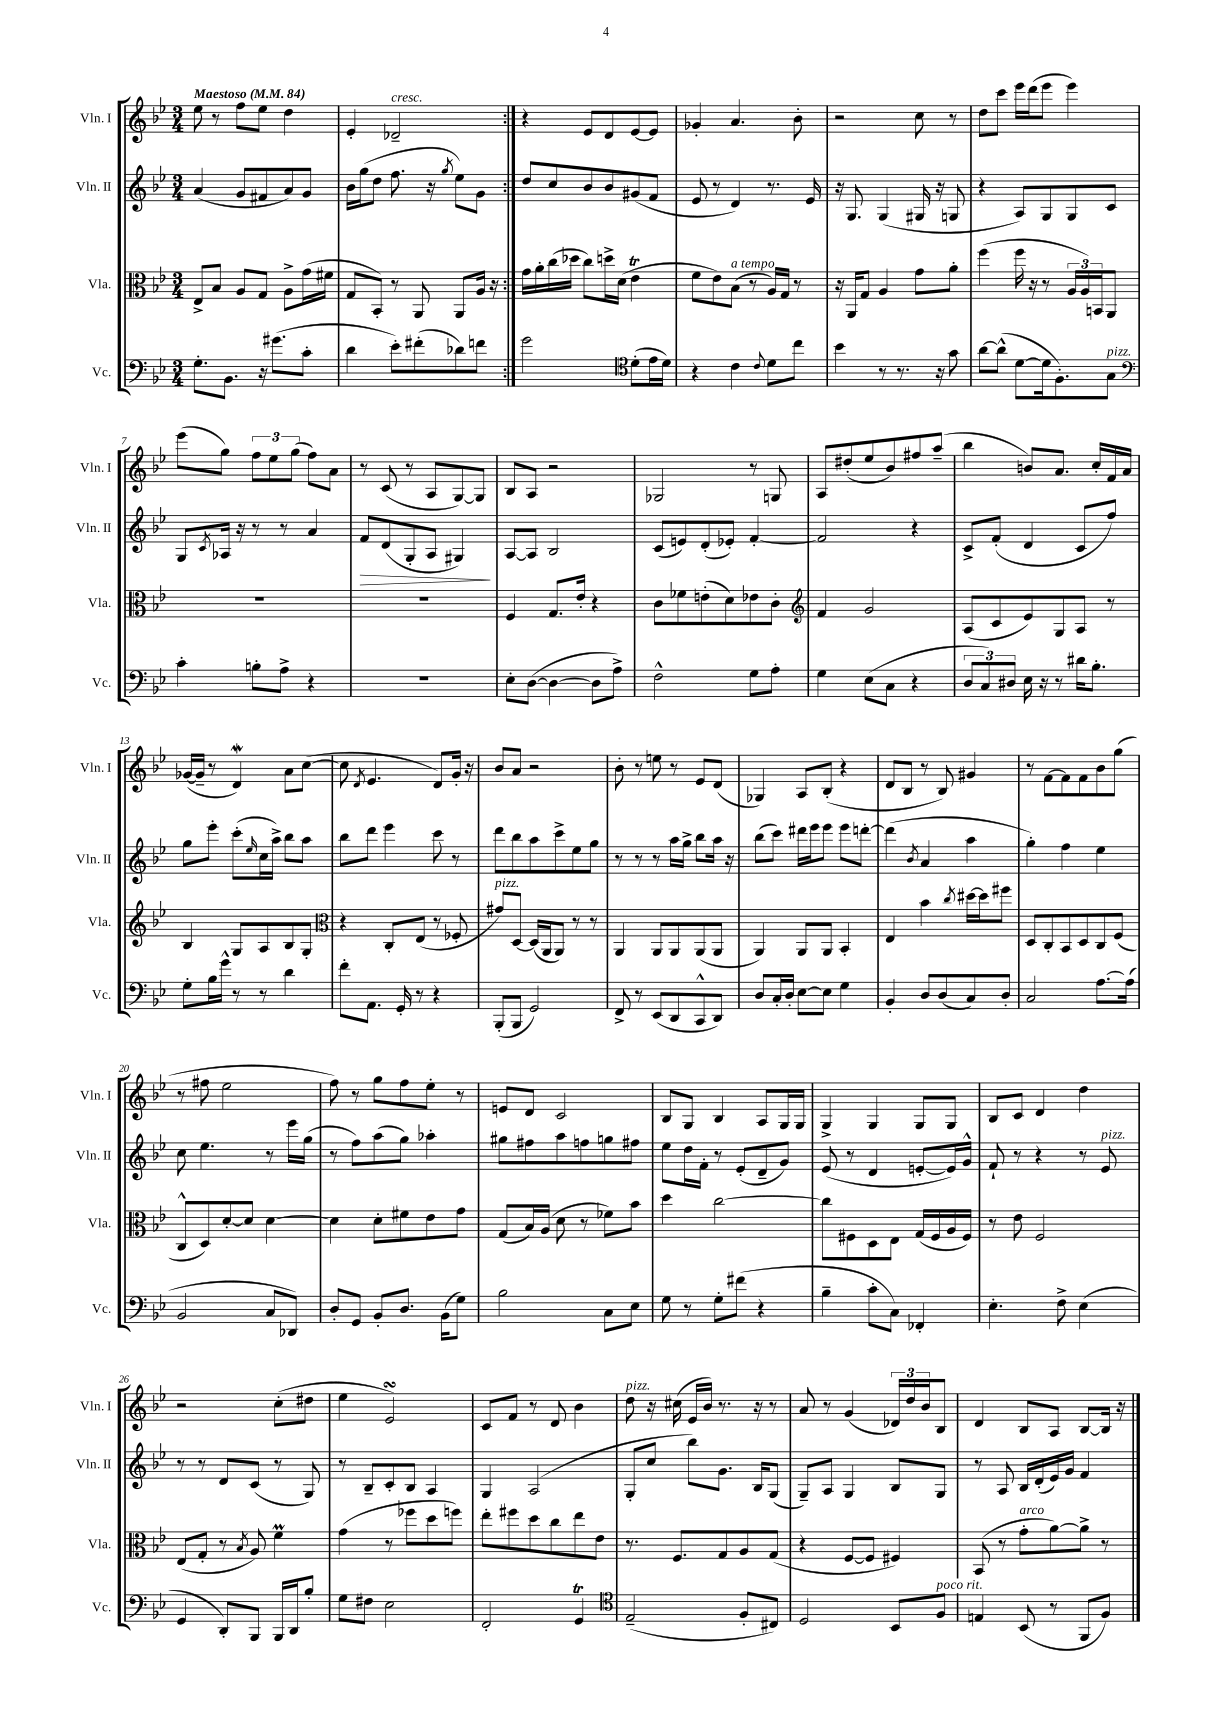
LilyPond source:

<<
\new StaffGroup <<
\new Staff = "s0" \with { instrumentName = "Vln. I" shortInstrumentName = "Vln. I" } {
    \clef treble \key bes \major \numericTimeSignature \time 3/4 \tempo "Maestoso" 4 = 84
    \repeat volta 2 { ees''8 r8 f''8 ees''8 d''4 |
    ees'4-. des'2--^\markup { \italic "cresc." } | }
    r4 ees'8 d'8 ees'8~ ees'8 |
    ges'4-. a'4. bes'8-. |
    r2 c''8 r8 |
    d''8 c'''8 ees'''16 d'''16( ees'''8 ees'''4) |
    ees'''8( g''8) \tuplet 3/2 { f''8 ees''8 g''8( } f''8) a'8 |
    r8 c'8( r8 a8 g8~) g8 |
    bes8 a8 r2 |
    ges2 r8 g8 |
    a8 dis''8-.( ees''8 bes'8) fis''8 a''8--( |
    bes''4 b'8) a'8. c''16-. f'16 a'16 |
    ges'16~( ges'16-- r8 d'4\mordent) a'8 c''8~( |
    c''8 \acciaccatura { d'8 } ees'4. d'8) g'16-. r16 |
    bes'8 a'8 r2 |
    bes'8-. r8 e''8 r8 ees'8 d'8( |
    ges4) a8 bes8-.( r4 |
    d'8 bes8 r8 bes8) gis'4 |
    r8 f'8~ f'8 f'8 bes'8 g''8( |
    r8 fis''8 ees''2 |
    f''8) r8 g''8 f''8 ees''8-. r8 |
    e'8 d'8 c'2 |
    bes8 g8 bes4 a8 g16 g16 |
    g4-> g4 g8 g8 |
    bes8 c'8 d'4 d''4 |
    r2 c''8-.( dis''8 |
    ees''4 ees'2\turn) |
    c'8 f'8 r8 d'8 bes'4 |
    d''8^\markup { \italic "pizz." } r16 cis''16( ees'16 bes'16) r8. r16 r8 |
    a'8 r8 g'4( \tuplet 3/2 { des'16) d''16 bes'16 } bes8 |
    d'4 bes8 a8 bes8~ bes16 r16 \bar "|." |
}
\new Staff = "s1" \with { instrumentName = "Vln. II" shortInstrumentName = "Vln. II" } {
    \clef treble \key bes \major \numericTimeSignature \time 3/4
    \repeat volta 2 { a'4( g'8 fis'8 a'8) g'8 |
    bes'16 g''16( d''8 f''8. r16 \acciaccatura { g''8 } ees''8) g'8 | }
    d''8 c''8 bes'8 bes'8 gis'8( f'8 |
    ees'8 r8 d'4) r8. ees'16 |
    r16 g8. g4( gis16 r16 g8 |
    r4 a8) g8 g8 c'8 |
    g8 \acciaccatura { c'8 } aes16 r16 r8 r8 a'4 |
    f'8\> d'8( g8-. a8 gis4\!) |
    a8~ a8 bes2 |
    c'8( e'8) d'8-.( ees'8-.) f'4~-. |
    f'2 r4 |
    c'8-> f'8-.( d'4 c'8 f''8) |
    g''8 ees'''8-. c'''8-.( \grace { ees''16 } c''16 a''16->) bes''8 a''8 |
    bes''8 d'''8 ees'''4 c'''8 r8 |
    d'''8 bes''8 a''8 c'''8-> ees''8 g''8 |
    r8 r8 r8 a''16 g''16-> bes''8 a''16 r16 |
    bes''8( c'''8) dis'''16 ees'''16 ees'''8 ees'''8 d'''8~-. |
    d'''4( \acciaccatura { bes'8 } a'4 a''4 |
    g''4-.) f''4 ees''4 |
    c''8 ees''4. r8 ees'''16 g''16( |
    r8 f''8) a''8( g''8) aes''4-. |
    gis''8 fis''8 a''8 f''8 g''8 fis''8 |
    ees''8 d''16 f'16-. r8 ees'8-.( d'8-- g'8) |
    ees'8( r8 d'4 e'8~-. e'16) g'16-^ |
    f'8-! r8 r4 r8 ees'8^\markup { \italic "pizz." } |
    r8 r8 d'8 c'8( r8 g8) |
    r8 bes8-- c'8-. bes8 a4 |
    g4 a2( |
    g8-. c''8 bes''8) g'8. bes16 g8( |
    g8--) a8 g4 bes8 g8 |
    r8 a8 bes16 d'16-.( ees'16) g'16 f'4 \bar "|." |
}
\new Staff = "s2" \with { instrumentName = "Vla." shortInstrumentName = "Vla." } {
    \clef alto \key bes \major \numericTimeSignature \time 3/4
    \repeat volta 2 { ees8-> bes8 a8 g8 a8-> g'16( fis'16 |
    g8 bes,8-.) r8 a,8 a,8 a16 r16 | }
    g'16 a'16-. c''16( des''16 c''8) d''16-> d'16( ees'4\trill |
    f'8 ees'8) bes8^\markup { \italic "a tempo" }( r8 a16) g16 r8 |
    r16 a,16 g8 a4 g'8 a'8-. |
    f''4( f''16 r16 r8 \tuplet 3/2 { a16 a16) b,16 } a,8 |
    R2. |
    R2. |
    f4 g8. ees'16-. r4 |
    c'8 fes'8 e'8-.( d'8) ees'8 c'8-. |
    \clef treble f'4 g'2 |
    a8( c'8 ees'8) g8 a8 r8 |
    bes4 g8 a8 bes8 g8-. |
    \clef alto r4 c8-. ees8( r8 fes8-. |
    gis'8^\markup { \italic "pizz." }) d8~ d16( a,16 a,8) r8 r8 |
    a,4 a,8 a,8 a,8( a,8 |
    a,4) a,8 a,8 bes,4-. |
    ees4 bes'4 \acciaccatura { c''8 } dis''16~ dis''16 fis''8 |
    d8 c8-. bes,8 d8 c8 f8( |
    c8-^ d8) d'8~-. d'8 d'4~ |
    d'4 d'8-. fis'8 ees'8 g'8 |
    g8( bes16) a16( d'8 r8 fes'8) bes'8 |
    d''4 c''2~ |
    c''8 fis8 d8 ees8 g16( fis16 a16 fis16) |
    r8 ees'8 f2 |
    ees8( g8-. r8 \acciaccatura { bes8 } a8) f'4\prall |
    g'4( r8 fes''8 d''8 f''8) |
    ees''8-. fis''8 d''8 c''8 ees''8 ees'8 |
    r8. f8. g8 a8 g8( |
    r4 f8~ f8 fis4) |
    bes,8( r8 g'8-.^\markup { \italic "arco" } a'8~) a'8-> r8 \bar "|." |
}
\new Staff = "s3" \with { instrumentName = "Vc." shortInstrumentName = "Vc." } {
    \clef bass \key bes \major \numericTimeSignature \time 3/4
    \repeat volta 2 { g8.-. bes,8. r16 gis'8.( c'8-. |
    d'4 ees'8-.) fis'8-.( des'8) f'8 | }
    g'2 \clef tenor d'8-.( ees'16 d'16) |
    r4 c'4 \appoggiatura { c'8 } d'8 c''8 |
    bes'4 r8 r8. r16 g'8 |
    a'8~ a'8-^( d'8~ d'16 f8.-.) g8^\markup { \italic "pizz." } |
    \clef bass c'4-. b8-. a8-> r4 |
    R2. |
    ees8-. d8~( d4~ d8 a8->) |
    f2-^ g8 a8-. |
    g4 ees8( c8 r4 |
    \tuplet 3/2 { d8 c8) dis8 } ees16 r16 r8 dis'16 bes8.-. |
    g8-. bes16 g'16-^ r8 r8 d'4 |
    f'8-. a,8. g,16-. r8 r4 |
    bes,,8-.( bes,,8 g,2) |
    f,8-> r8 ees,8( d,8 c,8-^ d,8) |
    d8 c16-. d16-. ees8~ ees8 g4 |
    bes,4-. d8 d8( c8) d8-. |
    c2 a8.~ a16( |
    bes,2 c8 des,8) |
    d8-. g,8 bes,8-. d8. bes,16( g8) |
    bes2 c8 ees8 |
    g8 r8 g8-. fis'8( r4 |
    bes4-- c'8-. c8) fes,4-. |
    ees4.-. f8-> ees4( |
    g,4 d,8-.) bes,,8 bes,,16 d,16 bes8-. |
    g8 fis8 ees2 |
    f,2-. g,4\trill |
    \clef tenor ees2--( f8-. cis8) |
    d2 bes,8 f8^\markup { \italic "poco rit." } |
    e4 bes,8( r8 f,8 f8) \bar "|." |
}
>>
>>
